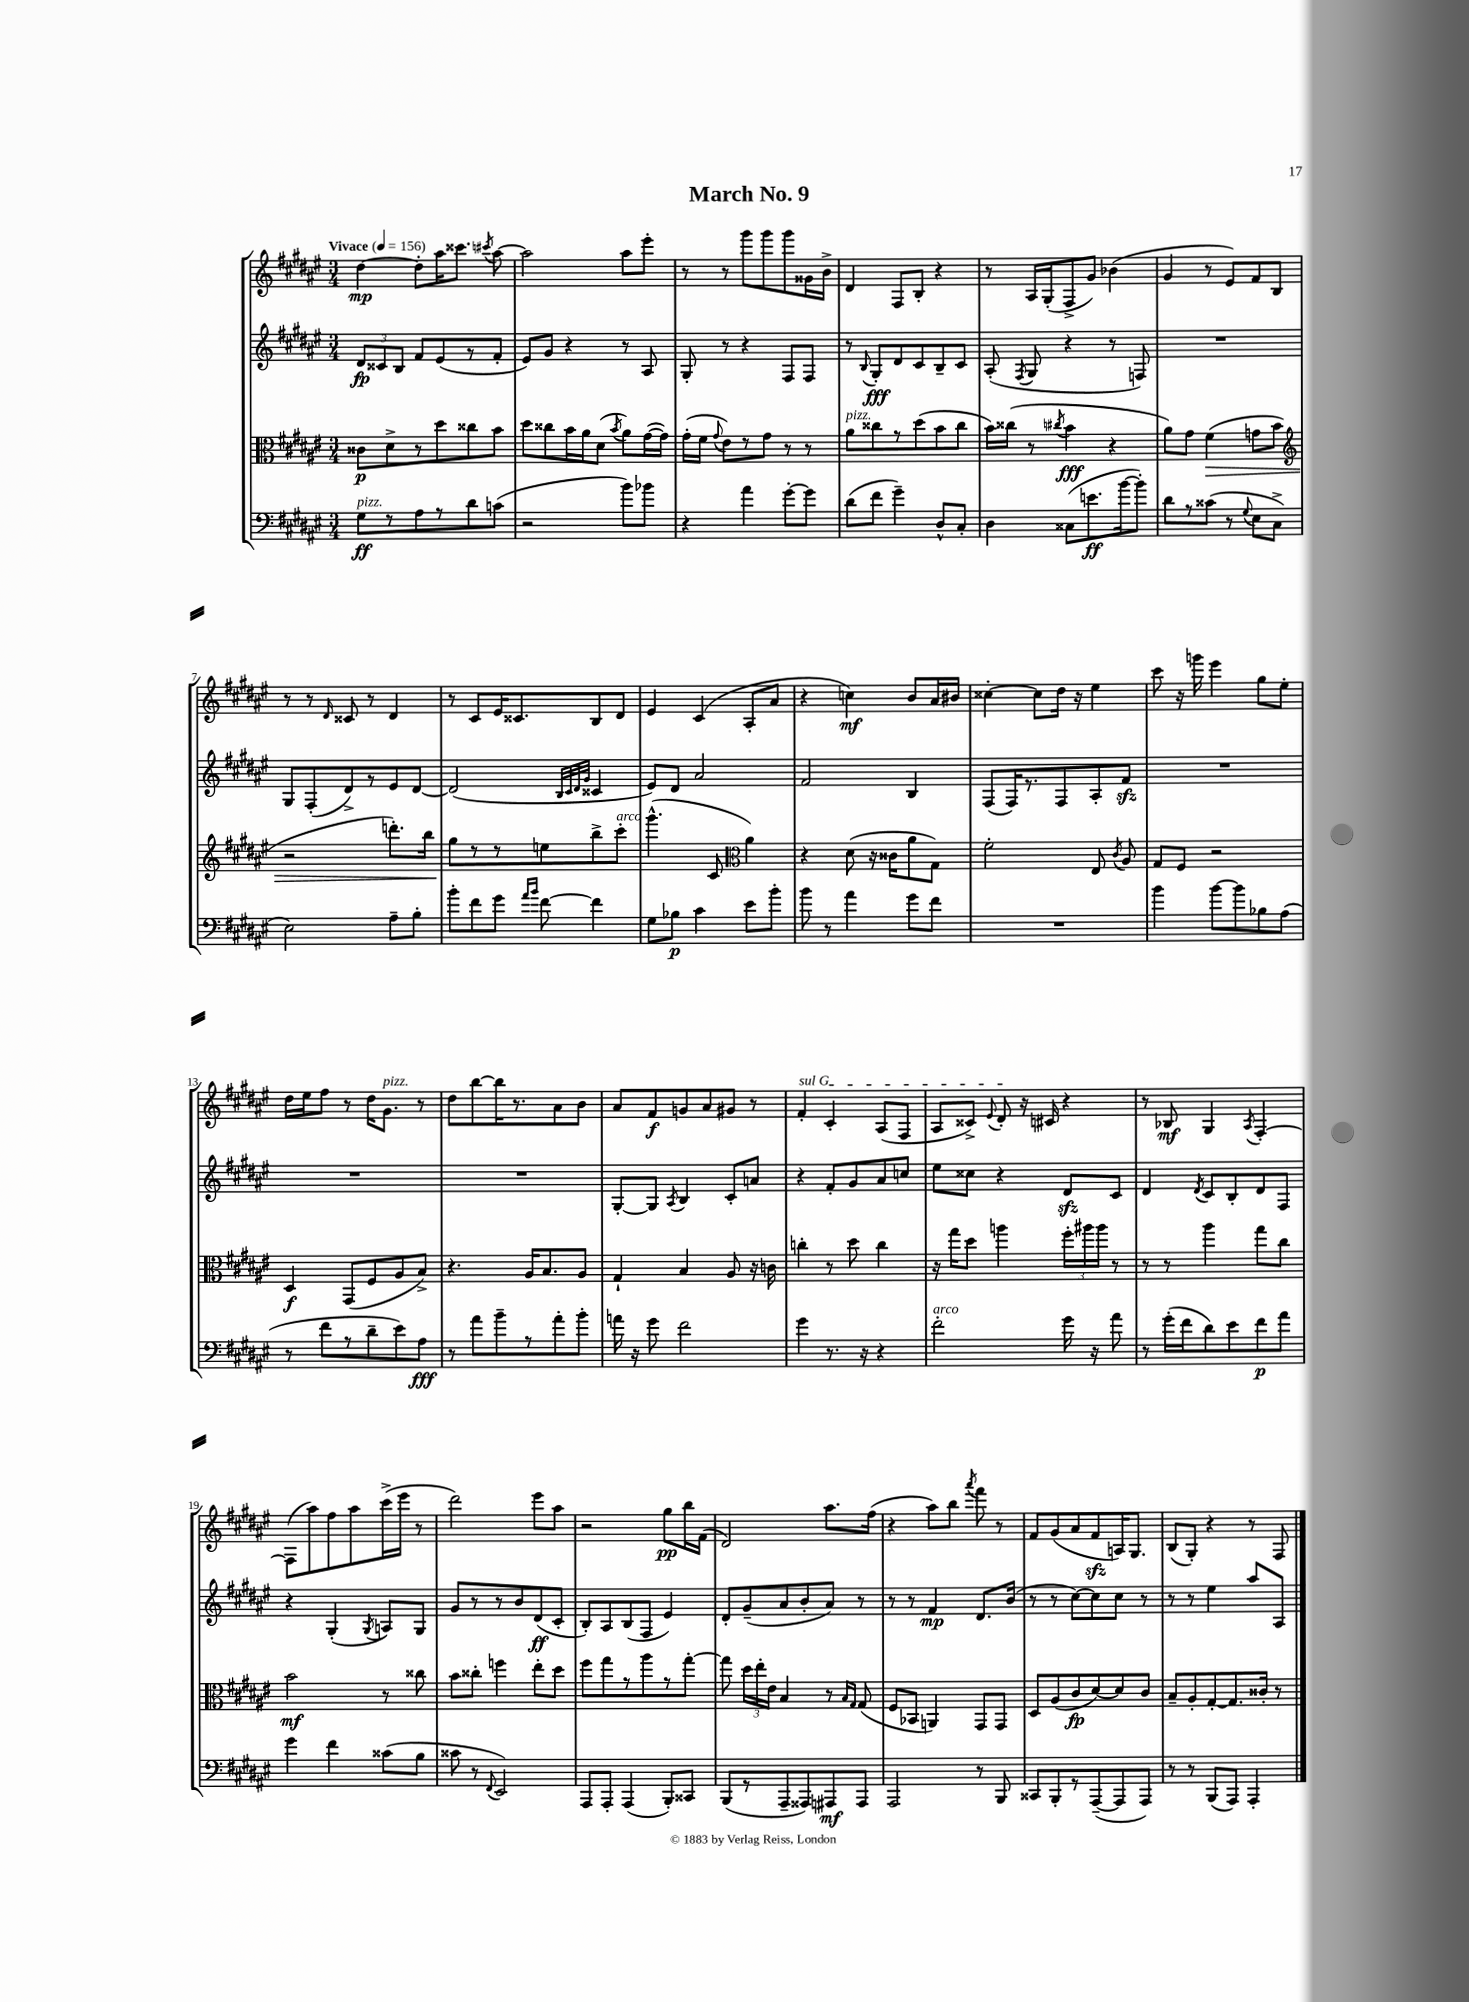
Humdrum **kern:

**kern	**kern	**kern	**kern
*staff4	*staff3	*staff2	*staff1
*clefF4	*clefC3	*clefG2	*clefG2
*k[f#c#g#d#a#e#]	*k[f#c#g#d#a#e#]	*k[f#c#g#d#a#e#]	*k[f#c#g#d#a#e#]
*M3/4	*M3/4	*M3/4	*M3/4
*MM156	*MM156	*MM156	*MM156
8G#	8c##	12d#	[4dd#
.	.	12c##	.
8r	8d#^	.	.
.	.	12B	.
8A#	8r	8f#	8dd#']
8r	8dd#	(8e#	16aa#
.	.	.	8.ccc##
8d#	8cc##	8r	.
.	.	.	8qccc#
(8c	8b	8f#'	[8aa#
=	=	=	=
2r	8dd#	8e#)	2aa#]
.	8cc##	8g#	.
.	16b	4r	.
.	16a#	.	.
.	(8d#	.	.
.	8qb	.	.
8b)	8a#)	8r	8aa#
8b-	([16g#	8A#	8eee#'
.	16g#])	.	.
=	=	=	=
4r	(16g#'	8G#'	8r
.	16f#	.	.
.	8qqg#	.	.
.	8e#)	8r	8r
4a#	8r	4r	8ggg#
.	8g#	.	8ggg#
[8g#'	8r	8F#	8ggg#
8g#]	8r	8F#	16g##
.	.	.	16b^
=	=	=	=
(8d#	8a#	8r	4d#
.	.	8qqB	.
8f#	8cc##	8G#'	.
4g#~)	8r	8d#	8F#
.	(8dd#	8c#	8B'
8D#^^	8b	8B~	4r
8C#'	8cc##	8c#	.
=	=	=	=
4D#	16b)	(8A#'	8r
.	(16cc##	.	.
.	.	8qF#	.
.	8r	8G#	16A#
.	.	.	(16G#'
.	8qcc#	.	.
(8C##	4b	4r	8F#^
8.e	.	.	8g#)
.	4r	8r	(4b-
[16b	.	.	.
8b'])	.	8F)	.
=	=	=	=
8d#	8a#)	2.r	4g#
8r	8g#	.	.
(8c##	(4f#	.	8r
8r	.	.	8e#)
8qqG#	.	.	.
8E#	8g	.	8f#
8C#^	8b	.	8B
=	=	=	=
*	*clefG2	*	*
2E#)	2r	8G#	8r
.	.	(8F#'	8r
.	.	.	16qqd#
.	.	8d#^)	8c##
.	.	8r	8r
8A#~	8.ddd')	8e#	4d#
8B'	.	[8d#	.
.	16bb	.	.
=	=	=	=
8b'	8gg#	(2d#]	8r
8f#	8r	.	8c#
8g#	8r	.	16e#
.	.	.	8.c##
16qqa#	.	.	.
16qqb	.	.	.
[8f#	8ee	.	.
.	.	32qqB	.
.	.	32qqc#	.
.	.	32qqd#	.
.	.	32qqg#	.
4f#]	8bb^	4c##	8B
.	8ccc#'	.	8d#
=	=	=	=
8G#	(4.ggg#^^	8e#)	4e#
8B-	.	8d#	.
4c#	.	2a#	(4c#
.	8c#	.	.
*	*clefC3	*	*
8e#	4a#)	.	8A#'
8b'	.	.	8a#
=	=	=	=
8b	4r	2f#	4r
8r	.	.	.
4a#	(8d#	.	4cc)
.	16r	.	.
.	16c##	.	.
8g#	8a#	4B	8b
8f#	8G#)	.	16a#
.	.	.	16b#
=	=	=	=
2.r	2f#'	(8F#	[4cc##'
.	.	16F#)	.
.	.	8.r	.
.	.	.	8cc##]
.	.	8F#	16dd#
.	.	.	16r
.	8E#	8A#'	4ee#
.	8qc#	.	.
.	8A#	8f#	.
=	=	=	=
4b	8G#	2.r	8ccc#
.	8F#	.	16r
.	.	.	16ggg
[8b	2r	.	4eee#
8b]	.	.	.
8B-	.	.	8gg#
(8A#	.	.	8ee#'
=	=	=	=
8r	4D#	2.r	16dd#
.	.	.	16ee#
8f#	.	.	8ff#
8r	(8GG#	.	8r
8d#~	8F#	.	16dd#
.	.	.	8.g#
8e#)	8A#	.	.
8A#	8B^)	.	8r
=	=	=	=
8r	4.r	2.r	8dd#
8a#	.	.	[8bb
8b~	.	.	16bb]
.	.	.	8.r
8r	16A#	.	.
.	8.B	.	.
8a#'	.	.	8a#
8b'	8A#	.	8b
=	=	=	=
16a	4G#`	[8G#'	8a#
16r	.	.	.
8g#	.	8G#]	8f#
.	.	8qA#	.
2f#	4B	4B	8g
.	.	.	8a#
.	8A#	8c#'	8g#
.	16r	8a	8r
.	16c	.	.
=	=	=	=
4g#	4cc'	4r	4f#'
8.r	8r	8f#'	4c#'
.	8dd#	8g#	.
16r	.	.	.
4r	4cc	8a#	(8A#
.	.	8cc	8F#
=	=	=	=
2f#'	16r	8ee#	8A#
.	16gg#	.	.
.	8dd#	8cc##	8c##^)
.	.	.	8qqe#
.	4aa	4r	8d#'
.	.	.	16r
.	.	.	16c#
16g#	24ff#'	8d#	4r
.	24aa#	.	.
16r	.	.	.
.	24aa#	.	.
8a#	8r	8c#	.
=	=	=	=
8r	8r	4d#	8r
(16g#'	8r	.	8B-
16f#	.	.	.
.	.	8qd#	.
8d#)	4aa#	8c#	4G#
8e#	.	8B'	.
.	.	.	8qA#
8f#	8gg#	8d#	[4F#'
8a#	8cc#	8F#	.
=	=	=	=
4g#	2b	4r	(8F#]
.	.	.	8aa#)
4f#	.	(4G#'	8ff#
.	.	.	8aa#
.	.	8qG#	.
(8c##	8r	8A)	(16ccc#^
.	.	.	16eee#
8B	8cc##	8G#	8r
=	=	=	=
8c##	8b	8g#	2ddd#)
8r	8cc##'	8r	.
8qqFF#	.	.	.
2EE#)	4ff	8r	.
.	.	8b	.
.	8ee#'	(8d#	8eee#
.	8dd#	8c#'	8aa#
=	=	=	=
8AAA#	8ff#	8B')	2r
8AAA#'	8gg#	8A#	.
(4AAA#	8r	(8B	.
.	8aa#	8F#	.
8BBB')	8r	4e#)	8gg#
8CC##	[8gg#'	.	16bb
.	.	.	(16f#
=	=	=	=
(8BBB	8gg#]	8d#'	2d#)
8r	24dd#	(8g#~	.
.	24ee#'	.	.
.	24e#	.	.
8AAA#~	4B	8a#	.
8AAA##)	.	8b'	.
8AAA#	8r	8a#)	8.aa#
.	16qqB	.	.
.	16qqG#	.	.
8AAA#	(8G#	8r	.
.	.	.	(16ff#
=	=	=	=
2AAA#	8F#	8r	4r
.	8BB-	8r	.
.	4AA)	4f#	8aa#)
.	.	.	8bb
.	.	.	8qaaa#
8r	8GG#	8.d#	8fff#
8BBB	8GG#	.	8r
.	.	(16b	.
=	=	=	=
8CC##	8D#	8r	8f#
8BBB'	(8A#	8r	(8g#
8r	8c#	[8cc#)	8a#
([8AAA#~	[8d#)	8cc#]	8f#
8AAA#]	8d#]	8cc#	16A)
.	.	.	8.G#
8AAA#)	8c#	8r	.
=	=	=	=
8r	8B~	8r	(8B
8r	8A#'	8r	8G#')
(8BBB	[8G#'	4ee#	4r
8AAA#)	8.G#]	.	.
4AAA#'	.	8aa#	8r
.	16c##'	.	.
.	8r	8A#	8F#
==	==	==	==
*-	*-	*-	*-
